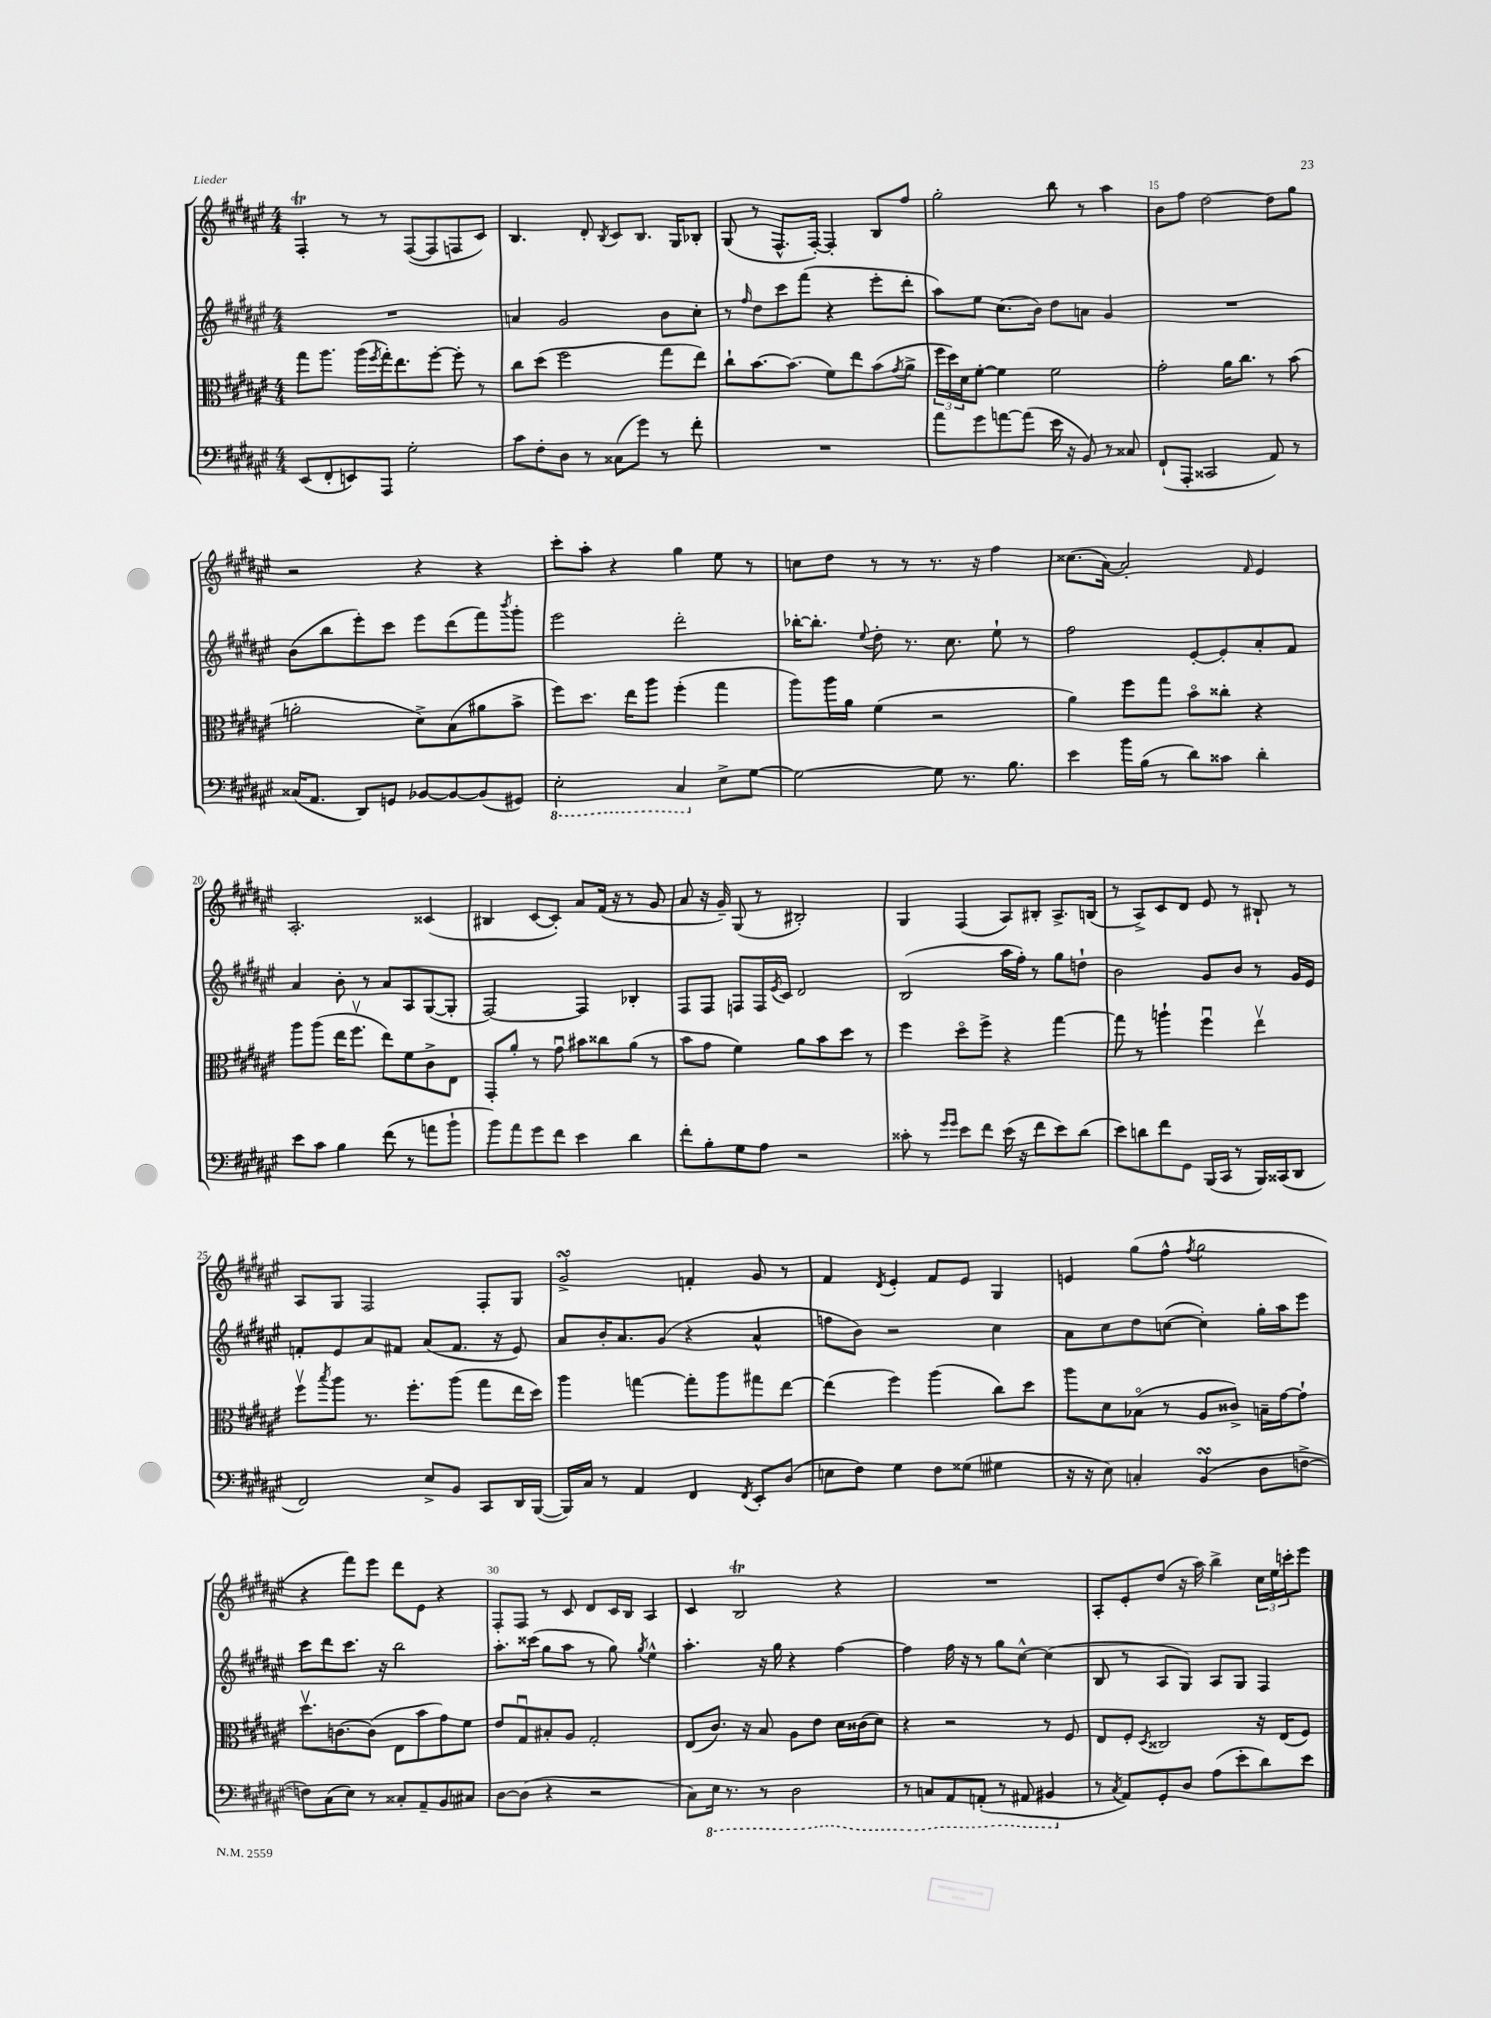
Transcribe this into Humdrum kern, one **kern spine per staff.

**kern	**kern	**kern	**kern
*staff4	*staff3	*staff2	*staff1
*clefF4	*clefC3	*clefG2	*clefG2
*k[f#c#g#d#a#e#]	*k[f#c#g#d#a#e#]	*k[f#c#g#d#a#e#]	*k[f#c#g#d#a#e#]
*M4/4	*M4/4	*M4/4	*M4/4
(8EE#/L	8gg#\L	1r	4F#'/
8FF#'/	8.aa#\J	.	.
8EE/)	.	.	8r
.	(16aa#\LL	.	.
.	8qff#/	.	.
8AAA#/J	16gg#'\J)	.	8r
.	8.ee#\	.	.
2G#'\	.	.	([8F#/L
.	[8ff#'\J	.	8F#/]
.	8ff#'\]	.	8F/
.	8r	.	8c#/J)
=	=	=	=
8c#\L	8cc#\L	4a/	4.B/
8F#'\	(8dd#\J	.	.
8D#\J	2ff#\	2g#/	.
8r	.	.	8d#'/
.	.	.	8qB/
(8C##\L	.	.	8c#/L
8g#\J)	.	.	8.B/J
8r	8gg#\L	8b\L	.
.	.	.	16G#/LK
8f#'\	8ee#\J)	8cc#'\J	8B-'/J
=	=	=	=
1r	8cc#`\L	8r	(8G#/
.	.	16qqff#/	.
.	[8.b\	8dd#\L	8r
.	.	8ccc#\	8.F#^^/L
.	(8.b\]J	.	.
.	.	(8fff#\J	.
.	.	.	[16F#'/Jk)
.	8f#\L)	4r	4F#'/]
.	8ee#\	.	.
.	(8b\	8eee#'\L	8B/L
.	8qg#/	.	.
.	8a#^\J	8ddd#'\J	8ff#/J
=	=	=	=
8a#\L	24ff#\LL	8aa#\L)	2gg#'\
.	24dd#\)	.	.
.	24d#\J	.	.
8g#\	[8f#'\J	8ee#\J	.
[8a\	4f#\]	(8.cc#\L	.
(8a\]J	.	.	.
.	.	16b\Jk)	.
16e#\	2f#\	8dd#\L	8bb\
16r	.	.	.
8BB/)	.	8a\J	8r
8r	.	4g#/	4aa#\
8C##/	.	.	.
=	=	=	=
(8FF#`/L	2g#'\	1r	8b\L
8AAA#'/J	.	.	8ff#\J
2CC##/	.	.	[2dd#\
.	16a#\LK	.	.
.	8.cc#\J	.	.
8AA#/)	8r	.	8dd#\]L
8r	(8b\	.	8gg#\J
=	=	=	=
(16C##/LK	2a'\	(8b\L	2r
8.AA#/J	.	.	.
.	.	8bb\	.
8DD#/L)	.	8eee#'\)	.
8GG/J	.	8ccc#\J	.
[8BB-/L	8d#^\L)	8eee#\L	4r
8BB-/_	(8B\	(8ddd#\	.
(8BB-/]	8a#\	8fff#\)	4r
.	.	8qbbb/	.
8GG#/J)	8b^\J	8ggg#'\J	.
=	=	=	=
2EE#'\	8ff#\L)	2eee#\	8ccc#'\L
.	8.dd#\J	.	8aa#'\J
.	.	.	4r
.	16ee#\LK	.	.
.	8aa#\J	.	.
4CC#/	(4ff#'\	2ddd#'\	4gg#\
8E#^\L	4gg#\	.	8ee#\
[8G#\J	.	.	8r
=	=	=	=
2G#\_	8aa#\L)	[16bb-'\LK	8cc\L
.	.	8.bb-'\]J	.
.	16aa#\L	.	8dd#\J
.	16a#\JJ	.	.
.	.	8qqee#/	.
.	(4f#\	8dd#'\	8r
.	.	8.r	8r
8G#\]	2r	.	8.r
.	.	8.cc#\	.
8.r	.	.	.
.	.	.	16r
.	.	8ee#`\	4ff#\
8.B\	.	.	.
.	.	8r	.
=	=	=	=
4e#\	4a#\)	2ff#\	(8.cc##\L
.	.	.	[16a#\Jk)
16b\LL	8ff#\L	.	2a#'/]
(16B\JJ	.	.	.
8r	8gg#\J	.	.
8d#\L)	8bo\L	[8e#'/L	.
8c##\J	8cc##'\J	8e#'/]	.
.	.	.	16qqf#/
4d#'\	4r	8a#'/	4e#/
.	.	8f#/J	.
=	=	=	=
8e#\L	8aa#\L	4a#/	2.A#'/
8c#\J	(8aa#\J	.	.
4B\	16ee#\LK	8b'\	.
.	8.ff#v\J	.	.
.	.	8r	.
(8f#\	8ee#\L)	8a#/L	.
8r	8f#\	8A#/	.
8a\L	8c#^\	([8G#/	(4c##/
8b`\J	8E#\J	8G#'/]J	.
=	=	=	=
8b\L)	8GG#'/L	[2F#/)	4B#/
8a#\	8a#'/J	.	.
8g#\	8r	.	[8c#/L
8f#\J	8g#u\	.	8c#'/]J)
4e#\	8b#\L	4F#/]	8a#/L
.	8cc##\	.	(16f#/Jk
.	.	.	16r
4d#\	(8a#\J	4B-'/	8r
.	8r	.	8g#/
=	=	=	=
8f#'\L	8b\L	8F#/L	8a#/
8B'\	8g#\J	8F#/J	16r
.	.	.	16g#~/)
8G#\	4f#\)	8F/L	(8G#/
8A#\J	.	16F/L	8r
.	.	8qe#/	.
.	.	16c#/JJ	.
2r	8a#\L	2d#/	2B#'/)
.	8b\	.	.
.	8dd#\J	.	.
.	8r	.	.
=	=	=	=
8c##'\	4ff#\	(2B/	4G#/
8r	.	.	.
16qqg#/LL	.	.	.
16qqg#/JJ	.	.	.
8e#\L	8dd#o\L	.	(4F#/
8f#\J	8ff#^\J	.	.
(16e#\	4r	16aa#\LL	8A#/L)
16r	.	16ff#'\JJ)	.
8f#\L	.	8r	8B#'/J
8e#\)	[4gg#\	8gg#\L	8.A#^/L
(8d#\J	.	8dd`\J	.
.	.	.	(16B/Jk
=	=	=	=
8e#\L)	8gg#\]	2b\	8r
8d\	8r	.	8A#^/L)
8f#\	4aa`\	.	8c#/
8GG#\J	.	.	8d#/J
(16BBB/LL	4ff#u\	8g#/L	8e#/
16CC#/JJ	.	.	.
8r	.	8b/J	8r
16BBB/LL)	4ee#v\	8r	8B#`/
(16CC##/J	.	.	.
8DD#/J	.	16g#/LL	8r
.	.	16e#/JJ	.
=	=	=	=
2FF#/)	8ff#v\L	8f'/L	8A#/L
.	8qbb/	.	.
.	8aa#\J	8e#/	8G#/J
.	8.r	8a#/	2F#/
.	.	8f#/J	.
.	8.ff#'\L	.	.
8E#^/L	.	(8a#/L	.
8BB/J	(8aa#\J	8.f#/J	.
8CC#/L	8gg#\L	.	8F#'/L
.	.	16r	.
16DD#/L	16ee#\L	8e#/)	8G#/J
([16BBB/JJ	16dd#\JJ)	.	.
=	=	=	=
16BBB/]LL)	4aa#\	8a#/L	2g#^/
16C#/JJ	.	.	.
8r	.	16b'/K	.
.	.	8.a#/	.
4AA#/	[4gg\	.	.
.	.	(8g#/J	.
4FF#/	8gg'\]L	4r	4f'/
.	8aa#\	.	.
8qFF#/	.	.	.
8EE#'/L	8gg#\	4a#^^/	8g#/
(8D#/J	[8ee#\J	.	8r
=	=	=	=
8E\L	(4ee#\]	8ff\L	4f#/
8F#\J)	.	8b\J)	.
.	.	.	8qd#/
4G#\	4ff#\)	2r	4e#'/
8F#\L	(4aa#\	.	8f#/L
(8G##\J	.	.	8e#/J
4G#\	8cc#\L)	4cc#\	4G#/
.	8dd#\J	.	.
=	=	=	=
16r	8aa#\L	8a#\L	4e/
16r	.	.	.
8E#\)	8d#\	8cc#\	.
4C'/	(8B-o\J	8dd#\	(8gg#\L
.	8r	([8cc\J	8ff#^^\J
.	.	.	8qff#/
(4BB/	8A#/L	4cc'\])	2gg#\
.	8c##^/J)	.	.
8D#\L	16B~\LL	16gg#'\LL	.
.	[16g#\J	16aa#\J	.
[8F^\J	8g#`\]J	8eee#\J	.
=	=	=	=
8F\]L)	8.dd#v\L	8ccc#\L	4r
(8C#\	.	8ddd#\	.
.	[8.c\	.	.
8E#\J)	.	8.ccc#\J	8fff#\L)
8r	(8c\]J	.	8eee#\J
.	.	16r	.
8C##'/L	8E#\L	2bb\	8ddd#\L
8AA#~/	8b\	.	8e#\J
8BB/	8g#\)	.	4r
8C#/J	8f#\J	.	.
=	=	=	=
[8D#\L	8e#/L	8.aa#'\L	8F#'/L
(8D#\]J	8G#u/	.	8F#/J
.	.	(16ccc##\Jk	.
4r	8B#'/	8gg#\L	8r
.	8A#/J	8aa#\J	8c#/
2r	2G#'/	8r	8d#/L
.	.	8gg#\)	16c#/L
.	.	.	16B/JJ
.	.	8qgg#/	.
.	.	4ee#^^\	4A#/
=	=	=	=
8C#\L)	(8E#/L	4.aa#'\	4c#/
16EE#\Jk	8.c#/J)	.	.
8.r	.	.	.
.	.	.	2B/
.	16r	.	.
8r	8B/	16r	.
.	.	16gg#\	.
2DD#\	8A#\L	4r	.
.	8e#\J	.	.
.	16d#\LL	[4ff#\	4r
.	(16c##\J	.	.
.	8d#\J)	.	.
=	=	=	=
8r	4r	4ff#\]	1r
8CC/L	.	.	.
8AAA#/	2r	16ff#\	.
.	.	16r	.
(8AAA'/J	.	8r	.
8r	.	8gg#\L	.
8AAA#/	.	[8cc#^^\J	.
4BBB#/	8r	(4cc#\]	.
.	8F#/	.	.
=	=	=	=
8r	8E#/L	8B/	8A#'/L
8qC#/	.	.	.
8AA#/L)	8F#'/J	8r	8e#'/
.	8qD#/	.	.
8GG#'/	2C##/	8A#/L	(8dd#/J
8D#/J	.	8G#/J)	16r
.	.	.	16aa#\)
(8A#\L	.	8A#/L	4bb^\
8e#'\	.	8G#/J	.
8d#\)	16r	4F#/	24cc#\LL
.	.	.	24ee#\
.	(16E#/LK	.	.
.	.	.	24ccc'\J
8e#\J	8F#/J)	.	8eee#\J
==	==	==	==
*-	*-	*-	*-
